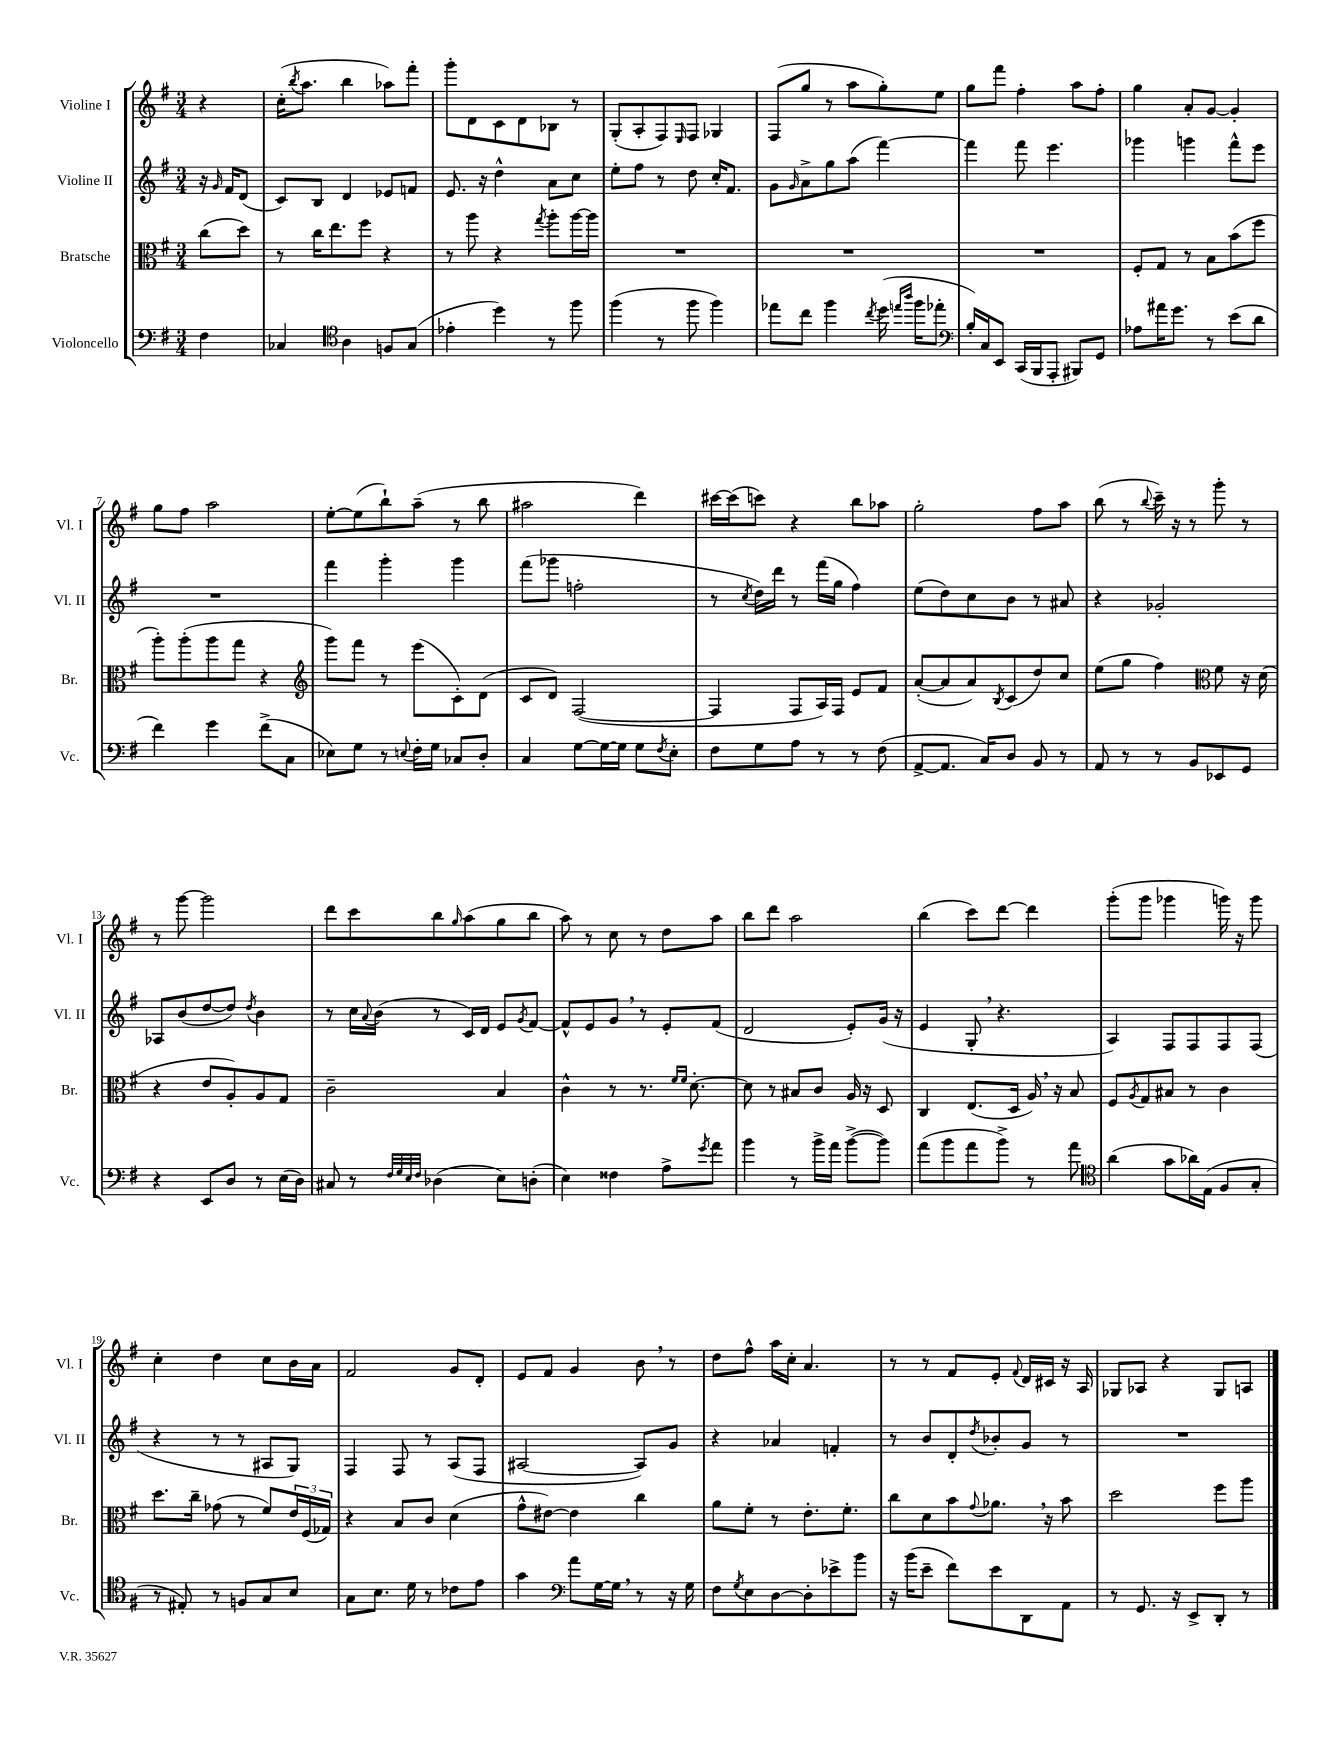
<<
\new StaffGroup <<
\new Staff = "s0" \with { instrumentName = "Violine I" shortInstrumentName = "Vl. I" } {
    \clef treble \key g \major \numericTimeSignature \time 3/4 \partial 4
    r4 |
    c''16-.( \acciaccatura { b''8 } a''8. b''4 aes''8) fis'''8-. |
    g'''8-. d'8 c'8 d'8 bes8 r8 |
    g8-.( a8-. fis8) \grace { e16 } fis8 ges4 |
    fis8( g''8 r8 a''8 g''8-.) e''8 |
    g''8 fis'''8 fis''4-. a''8 fis''8-. |
    g''4 a'8-. g'8~ g'4-. |
    g''8 fis''8 a''2 |
    e''8~-. e''8( b''8-!) a''8--( r8 b''8 |
    ais''2 d'''4) |
    cis'''16~ cis'''16( c'''8) r4 b''8 aes''8 |
    g''2-. fis''8 a''8 |
    b''8( r8 \appoggiatura { b''8 } c'''16--) r16 r8 g'''8-. r8 |
    r8 g'''8~ g'''2 |
    d'''8 c'''8 b''8 \grace { g''16 } a''8( g''8 b''8 |
    a''8) r8 c''8 r8 d''8 a''8 |
    b''8 d'''8 a''2 |
    b''4( c'''8) d'''8~ d'''4 |
    g'''8-.( g'''8 ges'''4 g'''16) r16 g'''8 |
    c''4-. d''4 c''8 b'16 a'16 |
    fis'2 g'8 d'8-. |
    e'8 fis'8 g'4 b'8 \breathe r8 |
    d''8 fis''8-^ a''16 c''16-. a'4. |
    r8 r8 fis'8 e'8-. \appoggiatura { fis'8 } d'16 cis'16 r16 a16 |
    ges8 aes8 r4 ges8 a8 \bar "|." |
}
\new Staff = "s1" \with { instrumentName = "Violine II" shortInstrumentName = "Vl. II" } {
    \clef treble \key g \major \numericTimeSignature \time 3/4 \partial 4
    r16 \grace { g'16 } fis'16 d'8( |
    c'8) b8 d'4 ees'8 f'8 |
    e'8. r16 d''4-^ a'8 c''8 |
    e''8-. fis''8 r8 d''8 c''16-. fis'8. |
    g'8 \grace { g'16 } a'8-> g''8 a''8( fis'''4~) |
    fis'''4 fis'''8 e'''4. |
    ges'''4 g'''4 fis'''8-^ e'''8 |
    R2. |
    fis'''4 g'''4-. g'''4 |
    fis'''8( ges'''8 f''2-. |
    r8 \acciaccatura { c''8 } d''16) d'''16 r8 fis'''16( g''16 fis''4) |
    e''8( d''8) c''8 b'8 r8 ais'8 |
    r4 ges'2-. |
    aes8 b'8( d''8~ d''8) \acciaccatura { d''8 } b'4 |
    r8 c''16 \appoggiatura { a'8 } b'16( r8 c'16) d'16 e'8 \acciaccatura { g'8 } fis'8~ |
    fis'8-^ e'8 g'8 \breathe r8 e'8-. fis'8( |
    d'2 e'8-.) g'16( r16 |
    e'4 g8-. \breathe r4. |
    a4) fis8 fis8 fis8 fis8( |
    r4 r8 r8 ais8 g8) |
    fis4 fis8 r8 a8( fis8 |
    ais2~ ais8) g'8 |
    r4 aes'4 f'4-. |
    r8 b'8 d'8-. \acciaccatura { d''8 } bes'8-. g'8 r8 |
    R2. \bar "|." |
}
\new Staff = "s2" \with { instrumentName = "Bratsche" shortInstrumentName = "Br." } {
    \clef alto \key g \major \numericTimeSignature \time 3/4 \partial 4
    c''8( d''8) |
    r8 c''16 e''8. fis''8 r4 |
    r8 a''8 r4 \acciaccatura { g''8 } a''8-. a''16~ a''16 |
    R2. |
    R2. |
    R2. |
    fis8-. g8 r8 b8 b'8( fis''8 |
    a''8-.) a''8-.( a''8 g''8 r4 |
    \clef treble g'''8) fis'''8 r8 e'''8( c'8-.) d'8( |
    c'8 d'8) fis2~( |
    fis4 fis8 a16) fis16 e'8 fis'8 |
    a'8~-.( a'8 a'8) \acciaccatura { b8 } c'8( d''8) c''8 |
    e''8( g''8 fis''4) \clef alto fis'8 r16 d'16( |
    r4 e'8 a8-.) a8 g8 |
    c'2-- b4 |
    c'4-^ r8 r8. \grace { fis'16 fis'16 } d'8.~-. |
    d'8 r8 bis8 c'8 a16 r16 d8 |
    c4 e8.( d16 a16) \breathe r16 b8 |
    fis8 \acciaccatura { a8 } g8 bis8 r8 c'4 |
    d''8. c''16-- ges'8( r8 fis'8) \tuplet 3/2 { e'16 fis16( ges16) } |
    r4 b8 c'8 d'4( |
    g'8-^ eis'8~) eis'4 c''4 |
    a'8 fis'8-. r8 e'8.-. fis'8.-. |
    c''8 d'8 b'8 \appoggiatura { g'8 } aes'8. \breathe r16 b'8 |
    d''2 fis''8 a''8 \bar "|." |
}
\new Staff = "s3" \with { instrumentName = "Violoncello" shortInstrumentName = "Vc." } {
    \clef bass \key g \major \numericTimeSignature \time 3/4 \partial 4
    fis4 |
    ces4 \clef tenor a4 f8 g8( |
    ees'4-. d''4) r8 fis''8 |
    fis''4( r8 fis''8 fis''4) |
    ees''8 c''8 fis''4 \acciaccatura { c''8 } d''16( \grace { e''16 a''16 } fis''16 ees''8-. |
    \clef bass b16-.) c16 e,8 c,16( b,,16 a,,8-. bis,,8) g,8 |
    aes8 ais'16 g'8. r8 e'8( d'8 |
    fis'4) g'4 fis'8->( c8 |
    ees8) g8 r8 \appoggiatura { e8 } fis16-. g16 ces8 d8-. |
    c4 g8~ g16~ g16 g8 \acciaccatura { fis8 } e8-. |
    fis8 g8 a8 r8 r8 fis8( |
    a,8~-> a,8. c16) d8 b,8 r8 |
    a,8 r8 r8 b,8 ees,8 g,8 |
    r4 e,8 d8 r8 e16( d16) |
    cis8 r8 \grace { fis32 g32 e32 fis32 } des4( e8) d8-.( |
    e4) fisis4 a8-> \acciaccatura { g'8 } a'8 |
    b'4 r8 b'16-> a'16 b'8~->( b'8) |
    a'8( b'8 a'8 b'8->) r8 a'8 |
    \clef tenor a'4( g'8 aes'16) e16( fis8 g8-. |
    r8 eis8-.) r8 f8 g8 b8 |
    g8 b8. d'16 r8 ces'8 e'8 |
    g'4 \clef bass a'8 g16~ g16 \breathe r8 r16 g16 |
    fis8 \acciaccatura { g8 } e8 d8~ d8-. ees'8-> b'8 |
    r16 b'16( e'8-- fis'8) e'8 d,8 a,8 |
    r8 g,8. r16 e,8-> d,8-. r8 \bar "|." |
}
>>
>>
